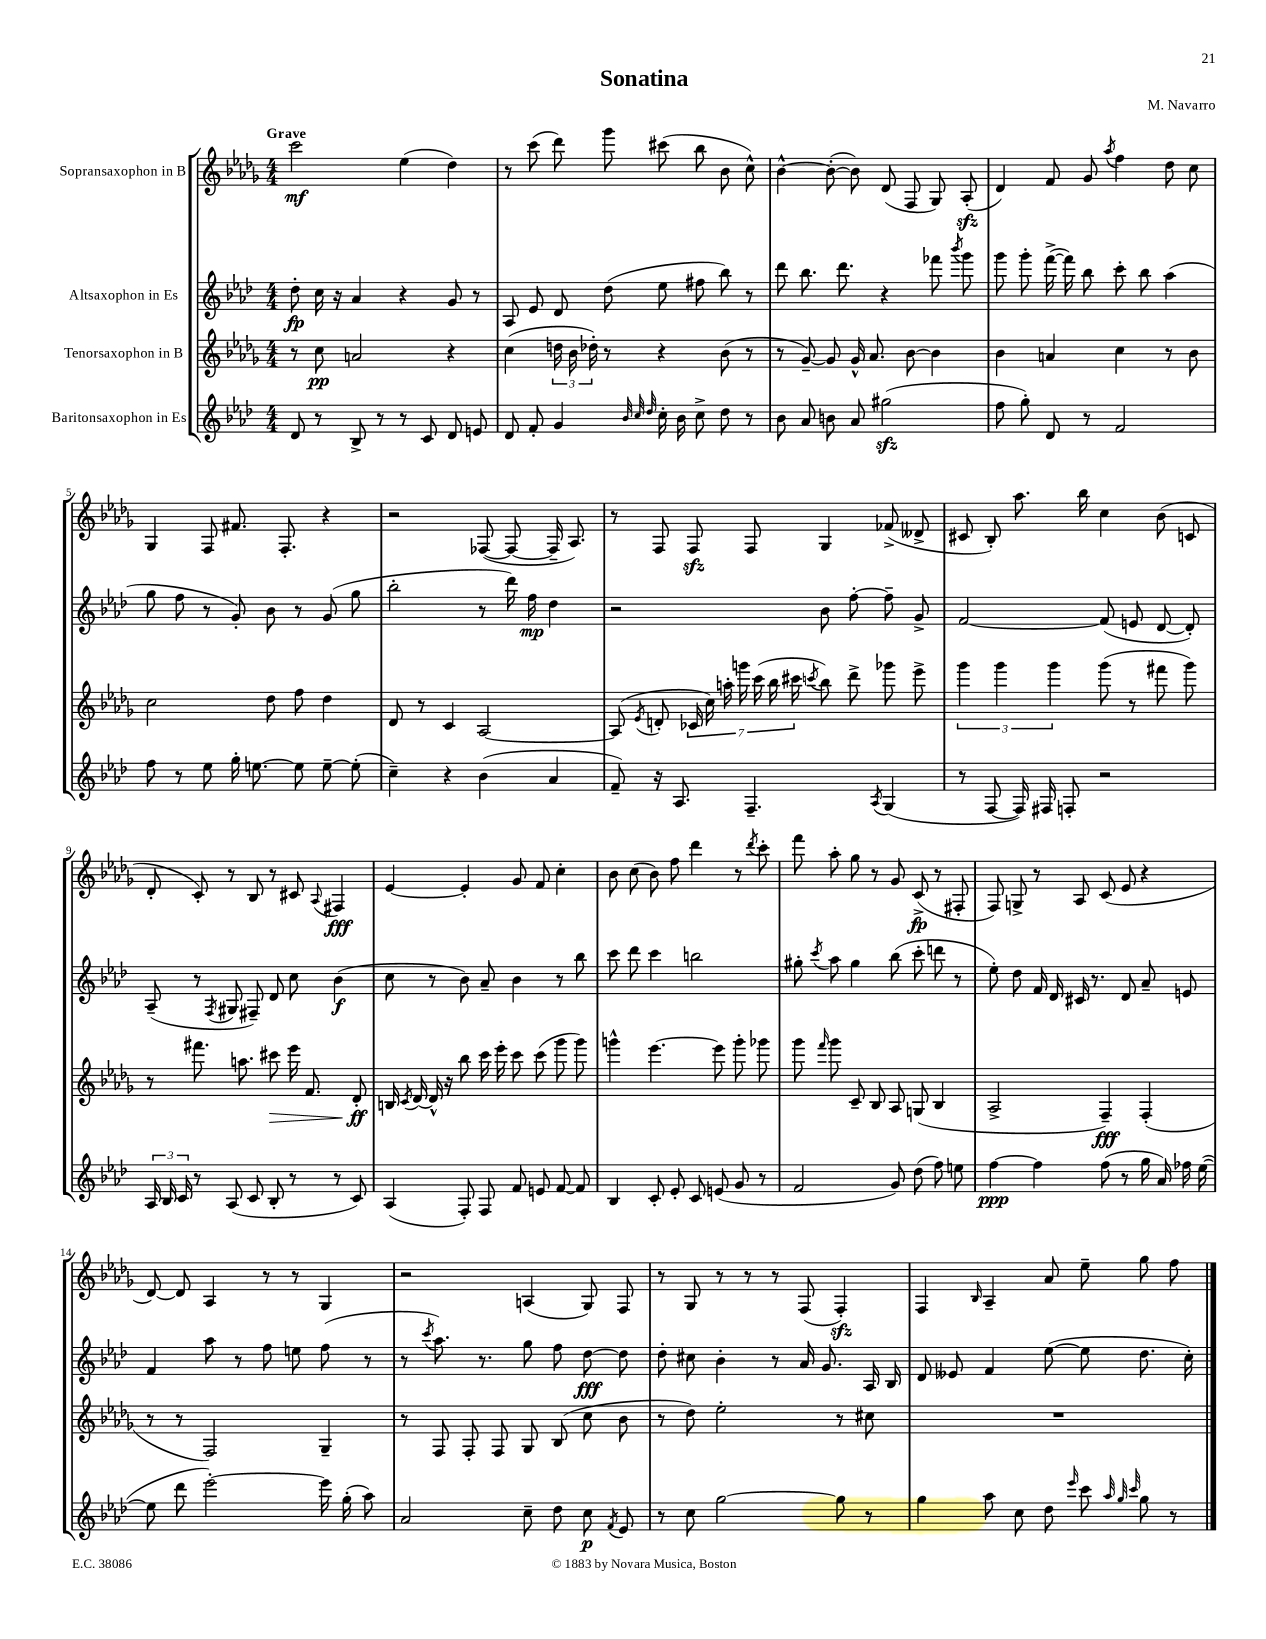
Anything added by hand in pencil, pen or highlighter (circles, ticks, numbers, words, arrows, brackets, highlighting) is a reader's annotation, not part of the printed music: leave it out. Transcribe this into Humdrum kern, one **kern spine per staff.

**kern	**dynam	**kern	**dynam	**kern	**dynam	**kern	**dynam
*part4	*part4	*part3	*part3	*part2	*part2	*part1	*part1
*staff4	*staff4	*staff3	*staff3	*staff2	*staff2	*staff1	*staff1
*I"Baritonsaxophon in Es	*	*I"Tenorsaxophon in B	*	*I"Altsaxophon in Es	*	*I"Sopransaxophon in B	*
*clefG2	*	*clefG2	*	*clefG2	*	*clefG2	*
*k[b-e-a-d-]	*	*k[b-e-a-d-g-]	*	*k[b-e-a-d-]	*	*k[b-e-a-d-g-]	*
*M4/4	*	*M4/4	*	*M4/4	*	*M4/4	*
=1	=1	=1	=1	=1	=1	=1	=1
!	!	!	!	!	!	!LO:TX:a:B:t=Grave	!
8d-/	.	8r	.	8dd-'\	fp	2ccc\	mf
8r	.	8cc\	pp	16cc\	.	.	.
.	.	.	.	16r	.	.	.
8B-^/	.	2an/	.	4a-/	.	.	.
8r	.	.	.	.	.	.	.
8r	.	.	.	4r	.	(4ee-\	.
8c/	.	.	.	.	.	.	.
8d-/	.	4r	.	8g/	.	4dd-\)	.
8en/	.	.	.	8r	.	.	.
=2	=2	=2	=2	=2	=2	=2	=2
8d-/	.	(4cc\	.	8A-/	.	8r	.
8f'/	.	.	.	8e-/	.	(8ccc\	.
4g/	.	24ddn\	.	8d-/	.	8ddd-\)	.
.	.	24b-\	.	.	.	.	.
.	.	24dd-X'\)	.	.	.	.	.
.	.	8r	.	(8dd-\	.	8ggg-\	.
32qqb-/	.	.	.	.	.	.	.
32qqcc/	.	.	.	.	.	.	.
32qqdd-/	.	.	.	.	.	.	.
16cc'\	.	4r	.	8ee-\	.	(8ccc#X\	.
16b-\	.	.	.	.	.	.	.
8cc^\	.	.	.	8ff#X\	.	8bb-\	.
8dd-\	.	(8b-\	.	8bb-\)	.	8b-\	.
8r	.	8r	.	8r	.	8cc^^\)	.
=3	=3	=3	=3	=3	=3	=3	=3
8b-\	.	8r	.	8ddd-\	.	[4b-^^\	.
8a-/	.	[8g-~/)	.	8.bb-\	.	.	.
8bn\	.	8g-/]	.	.	.	(8b-'\_	.
.	.	.	.	8.ddd-\	.	.	.
8a-/	.	16g-^^/	.	.	.	8b-\])	.
.	.	8.a-/	.	.	.	.	.
(2gg#Xzz\	.	.	.	4r	.	(8d-/	.
.	.	[8b-\	.	.	.	8F/	.
.	.	4b-\]	.	8fff-X\	.	8G-/)	.
.	.	.	.	8qbbb-/	.	.	.
.	.	.	.	8ggg\	.	(8A-zz'/	.
=4	=4	=4	=4	=4	=4	=4	=4
8ff\	.	4b-\	.	8ggg\	.	4d-/)	.
8gg'\)	.	.	.	8ggg'\	.	.	.
8d-/	.	4an/	.	([16fff^\	.	8f/	.
.	.	.	.	16fff\])	.	.	.
8r	.	.	.	8bb-\	.	8g-/	.
.	.	.	.	.	.	8qaa-/	.
2f/	.	4cc\	.	8ccc'\	.	4ff\	.
.	.	.	.	8bb-\	.	.	.
.	.	8r	.	(4aa-\	.	8dd-\	.
.	.	8b-\	.	.	.	8cc\	.
!!LO:LB:g=z
=5	=5	=5	=5	=5	=5	=5	=5
8ff\	.	2cc\	.	8gg\	.	4G-/	.
8r	.	.	.	8ff\	.	.	.
8ee-\	.	.	.	8r	.	8F/	.
16gg'\	.	.	.	8g'/)	.	8.f#X/	.
[8.een\	.	.	.	.	.	.	.
.	.	8dd-\	.	8b-\	.	.	.
.	.	.	.	.	.	8.F'/	.
8ee\]	.	8ff\	.	8r	.	.	.
[8ee~\	.	4dd-\	.	(8g/	.	4r	.
(8ee'\]	.	.	.	8gg\	.	.	.
=6	=6	=6	=6	=6	=6	=6	=6
4cc~\)	.	8d-/	.	2bb-'\	.	2r	.
.	.	8r	.	.	.	.	.
4r	.	4c/	.	.	.	.	.
(4b-\	.	[2A-/	.	8r	.	([8F-X/	.
.	.	.	.	16ddd-\)	.	8F-/_	.
.	.	.	.	16ff\	mp	.	.
4a-/	.	.	.	4dd-\	.	16F-~/]	.
.	.	.	.	.	.	8.A-/)	.
=7	=7	=7	=7	=7	=7	=7	=7
8f~/)	.	(8A-/]	.	2r	.	8r	.
.	.	8qe-/	.	.	.	.	.
16r	.	8dn'/	.	.	.	8F/	.
8.A-/	.	.	.	.	.	.	.
.	.	28c-X/	.	.	.	8Fzz/	.
.	.	28cc\)	.	.	.	.	.
.	.	28aan'\	.	.	.	.	.
.	.	28gggn\	.	.	.	.	.
4.F~/	.	.	.	.	.	8F/	.
.	.	(28ccc\	.	.	.	.	.
.	.	28bb-\	.	.	.	.	.
.	.	28ccc#X\	.	.	.	.	.
.	.	8qcccn/	.	.	.	.	.
.	.	8bb-\)	.	8b-\	.	4G-/	.
.	.	8ddd-^\	.	[8ff'\	.	.	.
8qA-/	.	.	.	.	.	.	.
(4G/	.	8ggg-X\	.	8ff~\]	.	(8f-X^/	.
.	.	8eee-^\	.	8g^/	.	8d--X^/	.
=8	=8	=8	=8	=8	=8	=8	=8
8r	.	6ggg-\	.	[2f/	.	8c#X/	.
[8F/	.	.	.	.	.	8B-'/)	.
.	.	6ggg-\	.	.	.	.	.
16F/])	.	.	.	.	.	8.aa-\	.
16F#X/	.	.	.	.	.	.	.
.	.	6ggg-\	.	.	.	.	.
8Fn'/	.	.	.	.	.	.	.
.	.	.	.	.	.	16bb-\	.
2r	.	(8ggg-\	.	(8f/]	.	4cc\	.
.	.	8r	.	8en/	.	.	.
.	.	8fff#X\	.	[8d-/	.	(8b-\	.
.	.	8ggg-\)	.	8d-'/])	.	8cn/	.
!!LO:LB:g=z
=9	=9	=9	=9	=9	=9	=9	=9
24A-/	.	8r	.	(8A-~/	.	8d-'/	.
24B-/	.	.	.	.	.	.	.
24c/	.	.	.	.	.	.	.
8r	.	8.fff#X\	.	8r	.	8c'/)	.
.	.	.	.	8qF/	.	.	.
(8A-/	.	.	.	8G#X/	.	8r	.
.	.	8.aan\	.	.	.	.	.
8c/	.	.	.	8F#X~/)	.	8B-/	.
!	!	!	!LO:HP:b	!	!	!	!
8B-'/	.	8ccc#X\	>	8d-/	.	8r	.
8r	.	16eee-\	.	8cc\	.	8c#X/	.
.	.	8.f/	.	.	.	.	.
.	.	.	.	.	.	8qqA-/	.
8r	.	.	.	(4b-\	f	4F#X/	fff
8c/)	.	8d-'/	ff	.	.	.	.
.	.	.	]	.	.	.	.
=10	=10	=10	=10	=10	=10	=10	=10
(4A-/	.	16Bn/	.	8cc\	.	[4e-/	.
.	.	8qc/	.	.	.	.	.
.	.	[16d-/	.	.	.	.	.
.	.	16d-^^/]	.	8r	.	.	.
.	.	16r	.	.	.	.	.
8F'/)	.	8bb-\	.	8b-\)	.	4e-'/]	.
8F/	.	16ccc\	.	8a-~/	.	.	.
.	.	16eee-'\	.	.	.	.	.
8f/	.	8ccc\	.	4b-\	.	8g-/	.
8en/	.	(8ccc\	.	.	.	8f/	.
[8f/	.	8ggg-\	.	8r	.	4cc'\	.
8f/]	.	8ggg-\)	.	8bb-\	.	.	.
=11	=11	=11	=11	=11	=11	=11	=11
4B-/	.	4gggn^^\	.	8ccc\	.	8b-\	.
.	.	.	.	8ddd-\	.	(8cc\	.
8c'/	.	[4.eee-\	.	4ccc\	.	8b-\)	.
8e-'/	.	.	.	.	.	8ff\	.
8c/	.	.	.	2bbn\	.	4ddd-\	.
(8en/	.	8eee-\]	.	.	.	.	.
8g/	.	8ggg'\	.	.	.	8r	.
.	.	.	.	.	.	8qddd-/	.
8r	.	8ggg-X\	.	.	.	8ccc'\	.
=12	=12	=12	=12	=12	=12	=12	=12
2f/	.	8ggg-\	.	8gg#X'\	.	8fff\	.
.	.	16qqfff/	.	8qccc/	.	.	.
.	.	8ggg-\	.	8aa-\	.	8aa-'\	.
.	.	8c~/	.	4gg#\	.	8gg-\	.
.	.	8B-/	.	.	.	8r	.
8g/)	.	8A-/	.	(8bb-\	.	8g-/	.
(8dd-\	.	(8Gn/	.	8ccc'\	.	(8c^/	fp
8ff\)	.	4B-/	.	8dddn\	.	8r	.
8een\	.	.	.	8r	.	8F#X'/	.
=13	=13	=13	=13	=13	=13	=13	=13
[4ff\	ppp	2A-^/	.	8ee-'\)	.	8F/)	.
.	.	.	.	8dd-\	.	8Gn^/	.
4ff\]	.	.	.	16f/	.	8r	.
.	.	.	.	16d-/	.	.	.
.	.	.	.	16c#X/	.	8A-/	.
.	.	.	.	8.r	.	.	.
(8ff\	.	4F~/)	fff	.	.	(8c/	.
8r	.	.	.	8d-/	.	8e-/	.
16gg\	.	(4F'/	.	8a-~/	.	4r	.
16a-/)	.	.	.	.	.	.	.
16ff-X\	.	.	.	8en/	.	.	.
([16ee-\	.	.	.	.	.	.	.
!!LO:LB:g=z
=14	=14	=14	=14	=14	=14	=14	=14
8ee-\]	.	8r	.	4f/	.	[8d-/)	.
8ddd-\	.	8r	.	.	.	8d-/]	.
[2eee-'\)	.	2F/)	.	8aa-\	.	4A-/	.
.	.	.	.	8r	.	.	.
.	.	.	.	8ff\	.	8r	.
.	.	.	.	8een\	.	8r	.
16eee-\]	.	4G-~/	.	(8ff\	.	4G-/	.
(16gg'\	.	.	.	.	.	.	.
8aa-\)	.	.	.	8r	.	.	.
=15	=15	=15	=15	=15	=15	=15	=15
2a-/	.	8r	.	8r	.	2r	.
.	.	.	.	8qccc/	.	.	.
.	.	8F/	.	8.aa-\)	.	.	.
.	.	8F'/	.	.	.	.	.
.	.	.	.	8.r	.	.	.
.	.	8F/	.	.	.	.	.
8cc~\	.	8G-/	.	8gg\	.	(4An/	.
8dd-\	.	(8B-/	.	8ff\	.	.	.
8cc\	p	8cc\	.	[8dd-\	fff	8G-/)	.
8qf/	.	.	.	.	.	.	.
8e-/	.	8b-\	.	8dd-\]	.	8F/	.
=16	=16	=16	=16	=16	=16	=16	=16
8r	.	8r	.	8dd-'\	.	8r	.
8cc\	.	8dd-\)	.	8cc#X\	.	8G-/	.
[2gg\	.	2ee-'\	.	4b-'\	.	8r	.
.	.	.	.	.	.	8r	.
.	.	.	.	8r	.	8r	.
.	.	.	.	16a-/	.	(8F/	.
.	.	.	.	8.g/	.	.	.
8gg\]	.	8r	.	.	.	4Fzz'/)	.
8r	.	8cc#X\	.	16A-/	.	.	.
.	.	.	.	16B-/	.	.	.
=17	=17	=17	=17	=17	=17	=17	=17
4gg\	.	1r	.	8d-/	.	4F/	.
.	.	.	.	8e--X/	.	.	.
.	.	.	.	.	.	16qqB-/	.
8aa-\	.	.	.	4f/	.	4A-~/	.
8cc\	.	.	.	.	.	.	.
8dd-\	.	.	.	([8ee-\	.	8a-/	.
16qqeee-/	.	.	.	.	.	.	.
8ccc\	.	.	.	8ee-\]	.	8ee-~\	.
32qqaa-/	.	.	.	.	.	.	.
32qqgg/	.	.	.	.	.	.	.
32qqccc/	.	.	.	.	.	.	.
8gg\	.	.	.	8.dd-\	.	8gg-\	.
8r	.	.	.	.	.	8ff\	.
.	.	.	.	16cc'\)	.	.	.
==	==	==	==	==	==	==	==
*-	*-	*-	*-	*-	*-	*-	*-
